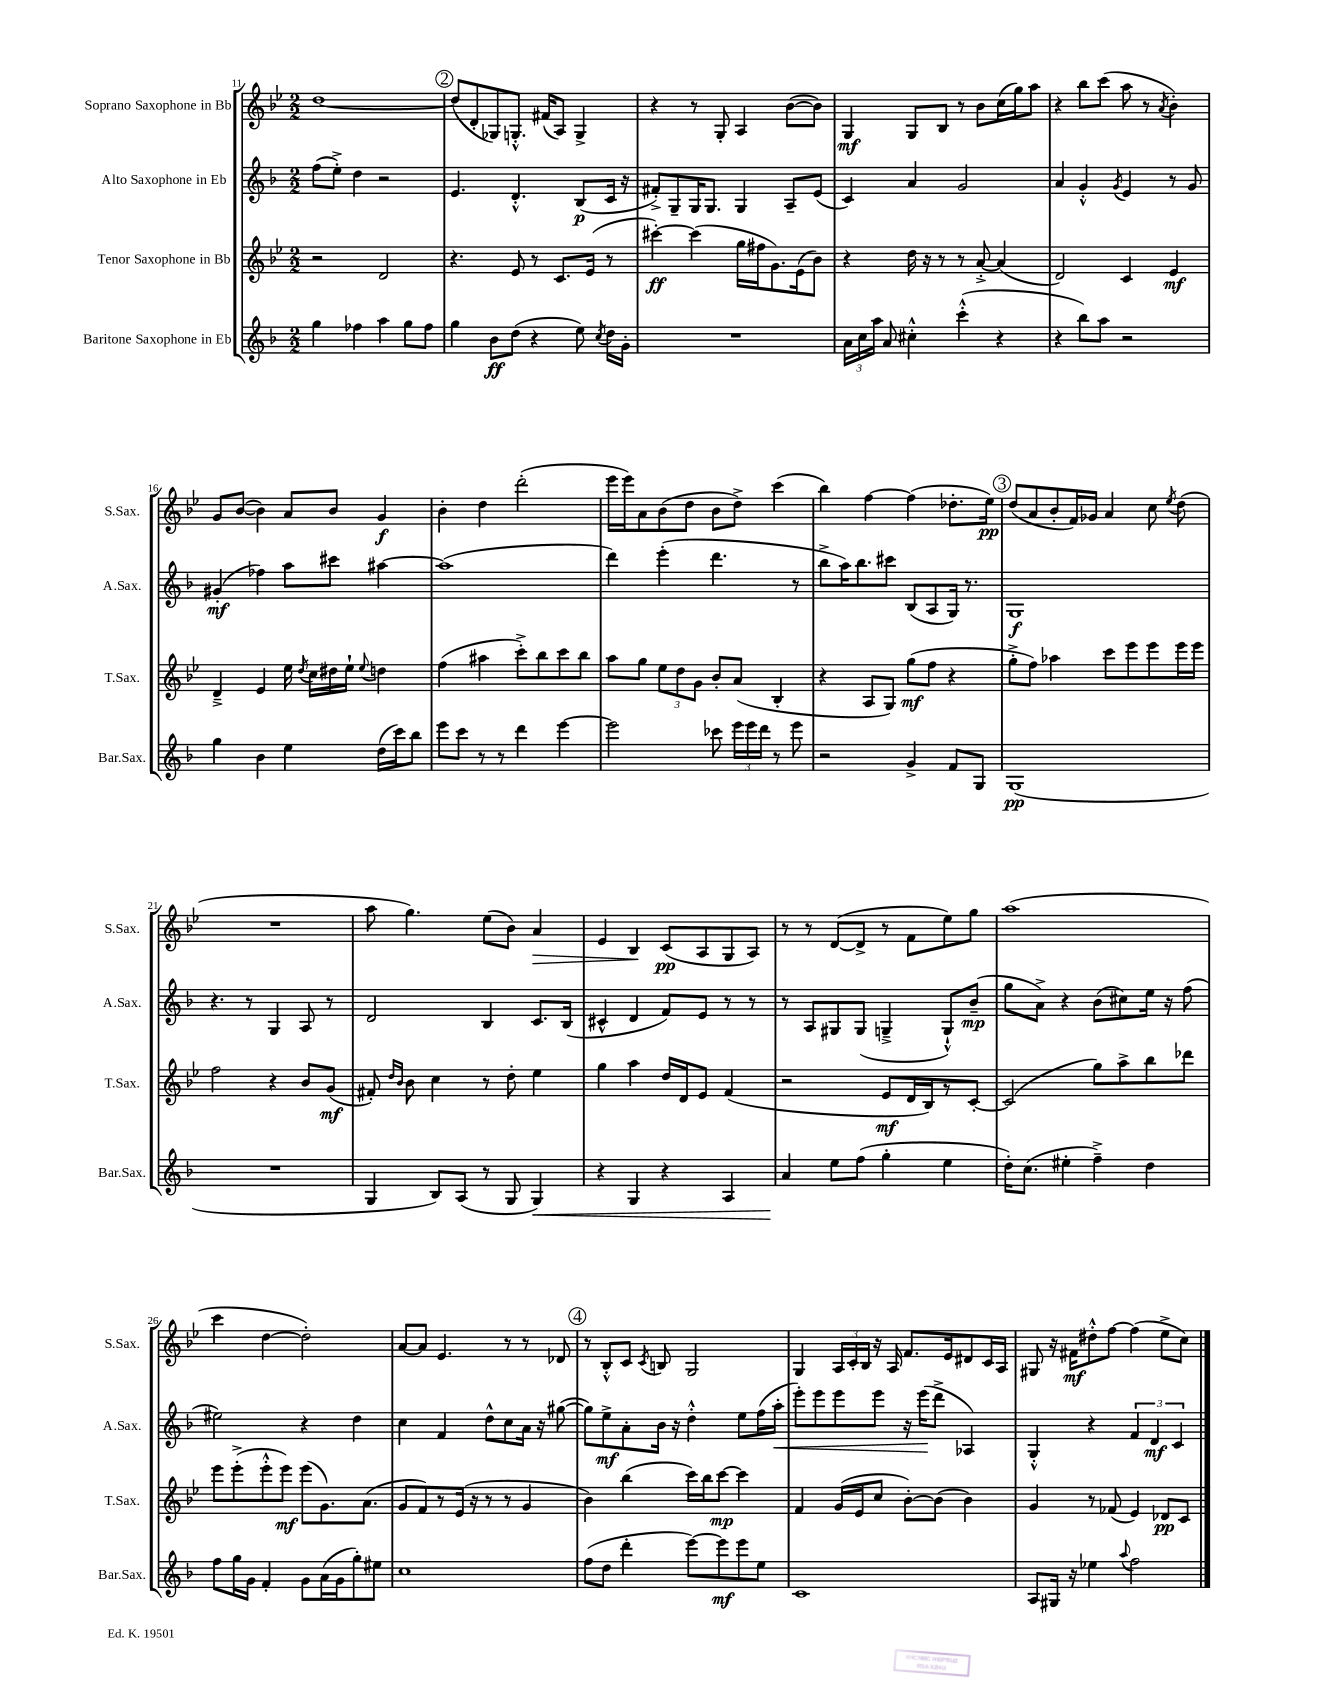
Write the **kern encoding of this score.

**kern	**kern	**kern	**kern
*staff4	*staff3	*staff2	*staff1
*clefG2	*clefG2	*clefG2	*clefG2
*k[b-]	*k[b-e-]	*k[b-]	*k[b-e-]
*M2/2	*M2/2	*M2/2	*M2/2
4gg	2r	(8ff	[1dd
.	.	8ee'^)	.
4ff-	.	4dd	.
4aa	2d	2r	.
8gg	.	.	.
8ff-	.	.	.
=	=	=	=
4gg	4.r	4.e	(8dd]
.	.	.	8d'
8b-	.	.	8G-)
(8dd	8e-	4.d'^^	8.G'^^
4r	8r	.	.
.	.	.	(16f#
.	8.c	.	8A)
8ee)	.	(8B-	4G^
.	(16e-	.	.
8qcc	.	.	.
16dd	8r	16c	.
16g'	.	16r	.
=	=	=	=
1r	[4ccc#')	8f#'^)	4r
.	.	8G~	.
.	(4ccc#]	16G	8r
.	.	8.G	.
.	.	.	8G'
.	16gg	4G	4A
.	16ff#	.	.
.	8.g)	.	.
.	.	8A~	([8b-
.	(16e-	.	.
.	8b-)	(8e	8b-])
=	=	=	=
24a	4r	4c)	4G
24cc	.	.	.
24aa	.	.	.
8a	.	.	.
4cc#'^^	16dd	4a	8G
.	16r	.	.
.	8r	.	8B-
(4ccc'^^	8r	2g	8r
.	[8a'^	.	8b-
4r	(4a]	.	(16cc
.	.	.	16gg)
.	.	.	8aa
=	=	=	=
4r	2d)	4a	4r
8bb-)	.	4g'^^	8bb-
8aa	.	.	(8ccc
.	.	8qg	.
2r	4c	4e	8aa
.	.	.	8r
.	.	.	8qa
.	4e-	8r	4b-')
.	.	8g	.
=	=	=	=
4gg	4d~^	(4g#'	8g
.	.	.	([8b-
4b-	4e-	4ff-)	4b-])
4ee	16ee-	8aa	8a
.	8qdd	.	.
.	16cc	.	.
.	16dd#	8ccc#	8b-
.	16ee-`	.	.
.	8qqee-	.	.
(16dd	4dd	[4aa#	4g
16ccc)	.	.	.
8bb-	.	.	.
=	=	=	=
8eee	(4ff	(1aa#]	4b-'
8ccc	.	.	.
8r	4aa#	.	4dd
8r	.	.	.
4ddd	8ccc'^)	.	(2ddd'
.	8bb-	.	.
[4eee	8ccc	.	.
.	8bb-	.	.
=	=	=	=
2eee]	8aa	4ddd)	16eee-
.	.	.	16eee-)
.	8gg	.	8a
.	12ee-	(4eee'	(8b-
.	12dd	.	.
.	.	.	8dd
.	12g	.	.
8ccc-	8b-'	4.ddd	8b-
24eee	(8a	.	8dd^)
24eee	.	.	.
24ddd	.	.	.
8r	4B-'	.	(4ccc
8eee	.	8r	.
=	=	=	=
2r	4r	8bb-^	4bb-)
.	.	16aa)	.
.	.	8.bb-	.
.	8A	.	[4ff
.	8G)	8ccc#	.
4g^	(8gg	(8B-	(4ff]
.	8ff	8A	.
8f	4r	16G)	8.dd-'
.	.	8.r	.
8G	.	.	.
.	.	.	16ee-)
=	=	=	=
(1G	8gg'^	1G	(8dd
.	8ff)	.	8a
.	4aa-	.	8b-'
.	.	.	16f)
.	.	.	16g-
.	8ccc	.	4a
.	8eee-	.	.
.	8eee-	.	8cc
.	.	.	8qee-
.	16eee-	.	(8dd
.	16eee-	.	.
=	=	=	=
1r	2ff	4.r	1r
.	.	8r	.
.	4r	4G	.
.	8b-	8A	.
.	(8g	8r	.
=	=	=	=
4G	8f#')	2d	8aa
.	16qqdd	.	.
.	16qqb-	.	.
.	8b-	.	4.gg)
8B-)	4cc	.	.
(8A	.	.	.
8r	8r	4B-	(8ee-
8G	8dd'	.	8b-)
4G)	4ee-	8.c	4a
.	.	(16B-	.
=	=	=	=
4r	4gg	4c#^^	4e-
4G	4aa	4d	4B-
4r	16dd	8f)	(8c
.	16d	.	.
.	8e-	8e	8A
4A	(4f	8r	8G
.	.	8r	8A)
=	=	=	=
4a	2r	8r	8r
.	.	8A	8r
8ee	.	8G#	([8d
(8ff	.	(8G#	8d^]
4gg'	8e-	4G~^	8r
.	16d	.	8f
.	16B-)	.	.
4ee	8r	8G`^^)	8ee-)
.	[8c'	(8b-~	8gg
=	=	=	=
16dd')	(2c]	8gg	(1aa
(8.cc	.	.	.
.	.	8a^)	.
4ee#'	.	4r	.
4ff~^)	8gg)	(8b-	.
.	8aa^	8cc#)	.
4dd	8bb-	16ee	.
.	.	16r	.
.	8ddd-	(8ff	.
=	=	=	=
8ff	8eee-	2ee#)	4ccc
16gg	(8eee-'^	.	.
16g	.	.	.
4f'	8eee-'^^	.	[4dd
.	8eee-)	.	.
8g	(8eee-	4r	2dd'])
(16a	8.g)	.	.
16g	.	.	.
8gg')	.	4dd	.
.	(8.a	.	.
8ee#	.	.	.
=	=	=	=
1cc	8g	4cc	[8a
.	8f)	.	8a]
.	8r	4f	4.e-
.	(16e-	.	.
.	16r	.	.
.	8r	8dd^^	.
.	8r	8cc	8r
.	4g	16a	8r
.	.	16r	.
.	.	([8gg#	8d-
=	=	=	=
(8ff	4b-)	8gg#])	8r
8dd	.	8ee^	8B-'^^
4ddd'	(4bb-	8a'	8c
.	.	.	8qc
.	.	16b-	8B
.	.	16r	.
[8eee)	16ccc)	4dd'^^	2G
.	16bb-	.	.
8eee]	[8ccc	.	.
8eee	4ccc]	8ee	.
8ee	.	(16ff	.
.	.	16aa'	.
=	=	=	=
1c	4f	8eee')	4G
.	.	8eee	.
.	(16g	8eee	24A
.	.	.	24c'
.	16e-	.	.
.	.	.	24B-
.	8cc	8eee	16r
.	.	.	16A
.	[8b-')	16r	8.f
.	.	(16eee	.
.	(8b-]	8ddd^	.
.	.	.	16e-
.	4b-)	4A-)	8d#
.	.	.	16c
.	.	.	16A
=	=	=	=
8A	4g	4G'^^	8G#
16G#	.	.	16r
16r	.	.	16f#
4ee-	8r	4r	8dd#'^^
.	(8f-	.	[8ff
8qqaa	.	.	.
2ff	4e-)	6f	(4ff]
.	.	6d	.
.	8d-	.	8ee-^
.	.	6c	.
.	8c	.	8cc)
==	==	==	==
*-	*-	*-	*-
